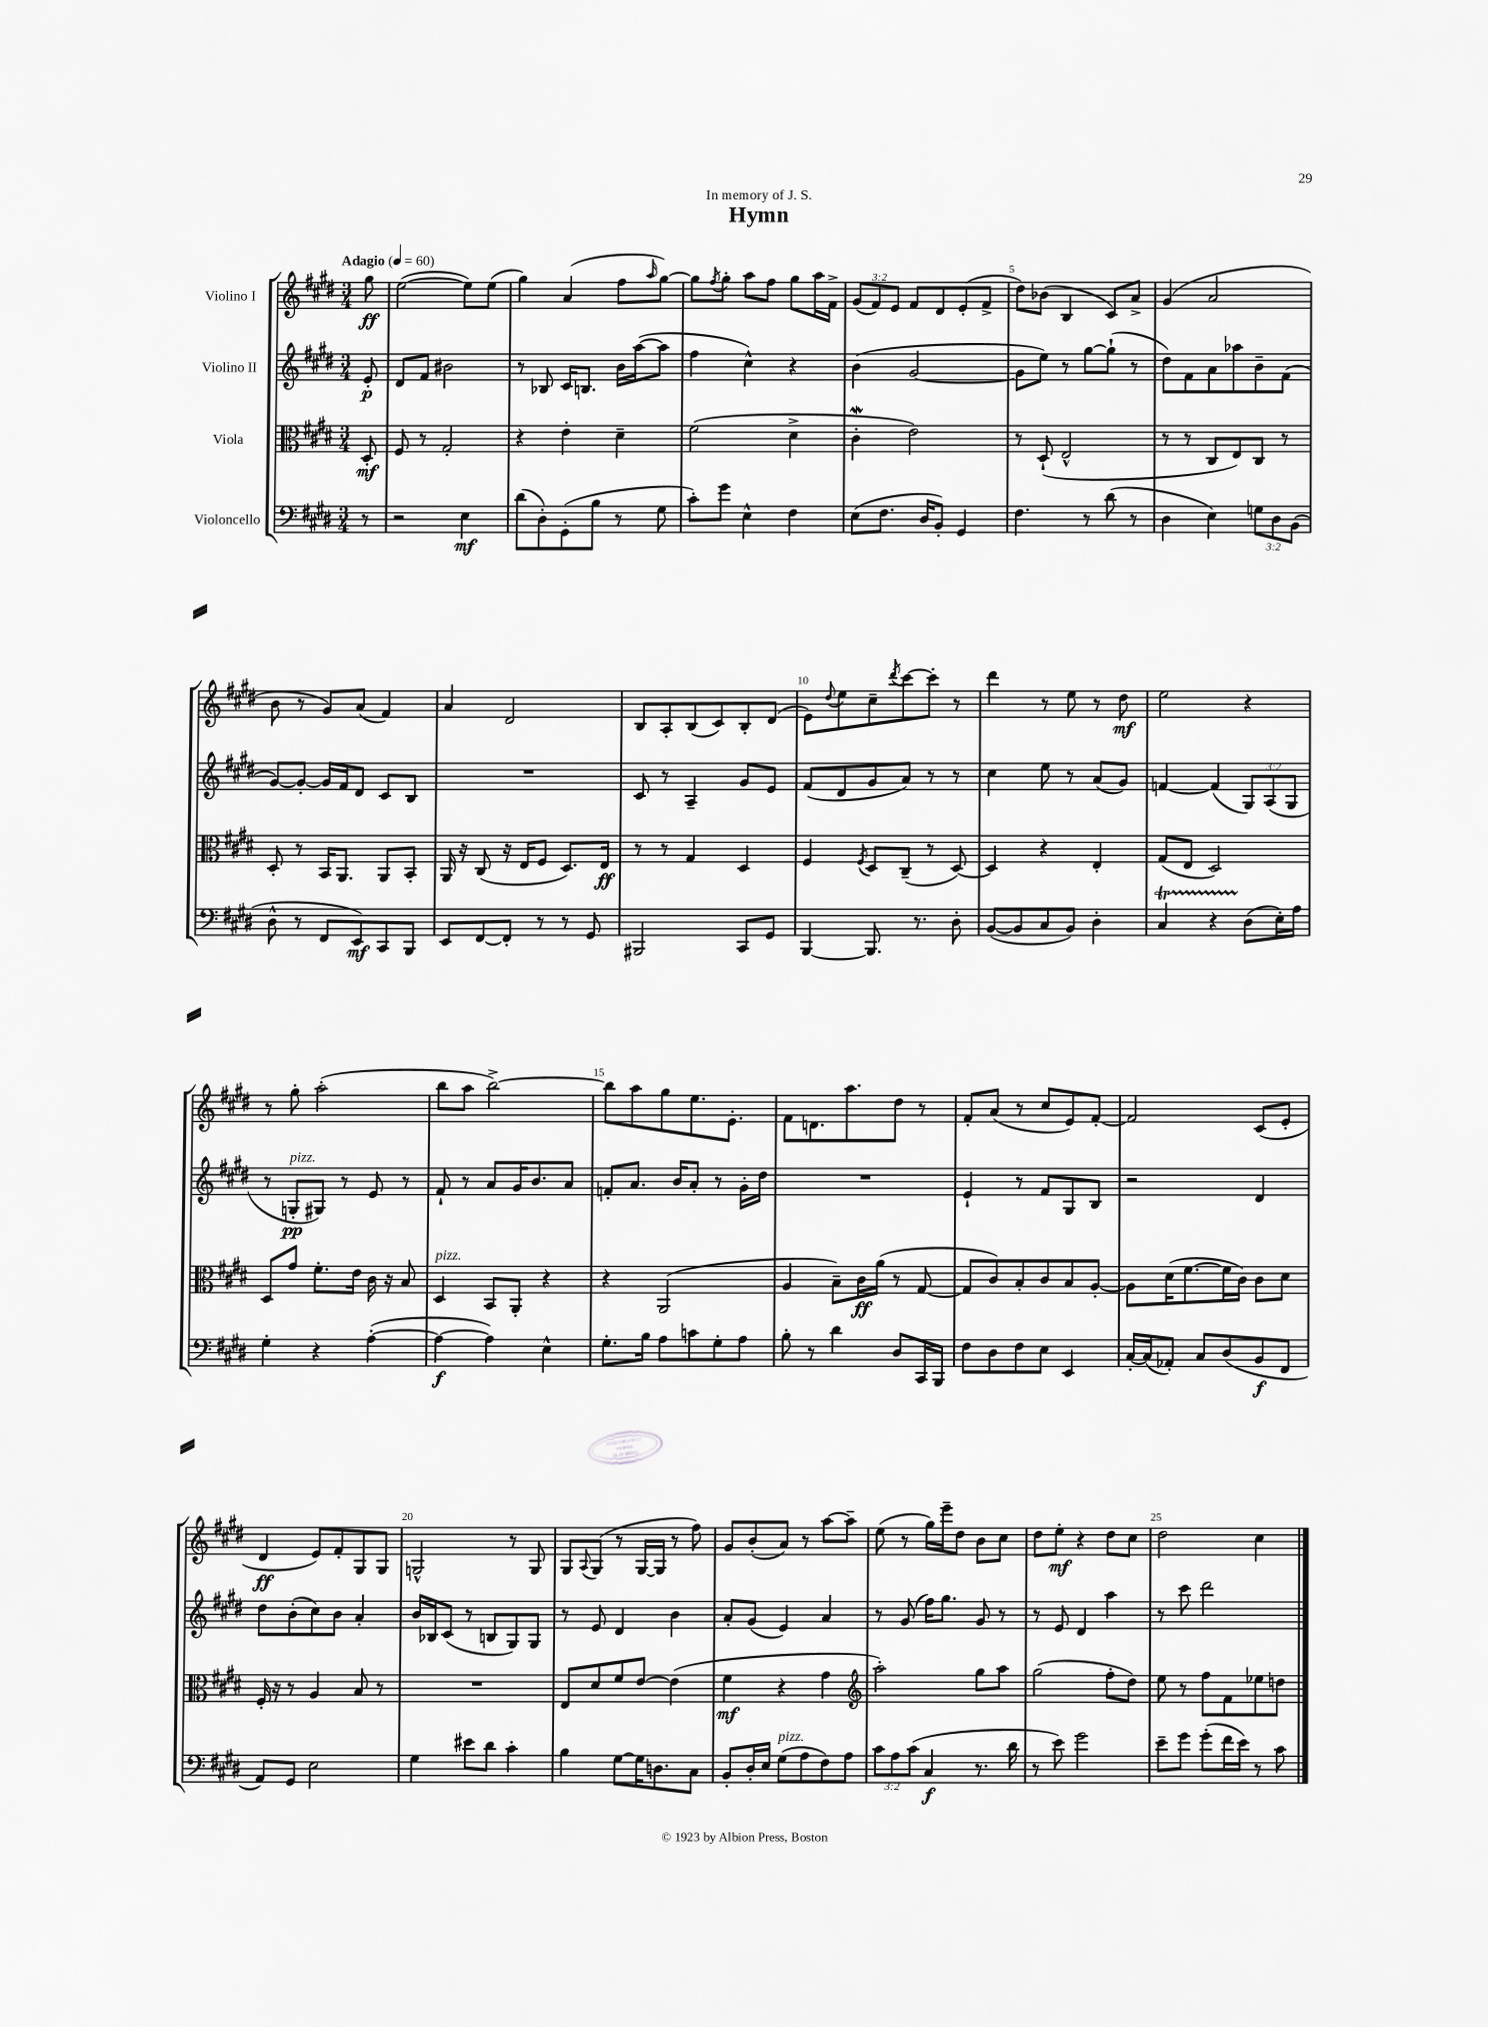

**kern	**kern	**kern	**kern
*staff4	*staff3	*staff2	*staff1
*clefF4	*clefC3	*clefG2	*clefG2
*k[f#c#g#d#]	*k[f#c#g#d#]	*k[f#c#g#d#]	*k[f#c#g#d#]
*M3/4	*M3/4	*M3/4	*M3/4
*MM60	*MM60	*MM60	*MM60
8r	8D#'/	8e'/	8gg#\
=	=	=	=
2r	8F#/	8d#/L	([2ee\
.	8r	8f#/J	.
.	2G#'/	2b#\	.
4E\	.	.	8ee\]L)
.	.	.	(8ee\J
=	=	=	=
(8d#\L	4r	8r	4gg#\)
8D#'\)	.	8B-/	.
(8GG#'\	4e'\	16c#/LK	(4a/
.	.	8.B/J	.
8B\J	.	.	.
8r	4d#~\	16b\LL	8ff#\L
.	.	([16aa\J	.
.	.	.	16qqaa/
8G#\	.	8aa\]J	[8gg#\J)
=	=	=	=
8c#'\L)	(2f#\	4ff#\	8gg#\]L
.	.	.	8qff#/
8g#\J	.	.	8gg#'\J
4E^^\	.	4cc#^^\)	8aa\L
.	.	.	8ff#\J
4F#\	4d#^\	4r	8gg#\L
.	.	.	16aa\L
.	.	.	16f#^\JJ
=	=	=	=
(8E\L	4c#'\	(4b\	(12g#/L
.	.	.	12f#/)
8.F#\J	.	.	.
.	.	.	12e/J
.	2e\)	[2g#/	8f#/L
16D#/LK	.	.	.
8BB'/J)	.	.	8d#/
4GG#/	.	.	(8e'/
.	.	.	8f#^/J
=	=	=	=
4.F#\	8r	8g#\]L	8dd#\L)
.	(8D#`/	8ee\J)	(8b-\J
.	2E^^/	8r	4B/
8r	.	[8gg#\L	.
(8d#\	.	(8gg#`\]J	8c#/L)
8r	.	8r	8a^/J
=	=	=	=
4D#\	8r	8dd#\L)	(4g#/
.	8r	8f#\	.
4E\)	8C#/L	8a\	2a/
.	8E/)	8aa-\	.
12G\L	8C#/J	8b~\	.
12D#\	.	.	.
.	8r	(8f#\J	.
(12BB\J	.	.	.
=	=	=	=
8D#^^\	8D#'/	[8g#/L)	8b\
8r	8r	8g#'/_J	8r
8FF#/L	16BB/LK	16g#/]LL	8g#/L)
.	8.AA/J	16f#/J	.
8EE/)	.	8d#/J	(8a/J
8CC#/	8AA/L	8c#/L	4f#/)
8BBB/J	8BB'/J	8B/J	.
=	=	=	=
8EE/L	16AA/	2.r	4a/
.	16r	.	.
[8FF#/	(8C#/	.	.
8FF#'/]J	16r	.	2d#/
.	16E/LK	.	.
8r	8F#/J	.	.
8r	8.D#/L)	.	.
8GG#/	.	.	.
.	16E/Jk	.	.
=	=	=	=
2BBB#/	8r	8c#/	8B/L
.	8r	8r	8A'/
.	4G#/	4A~/	(8B/
.	.	.	8c#/)
8CC#/L	4D#/	8g#/L	8B'/
8GG#/J	.	8e/J	(8d#/J
=	=	=	=
[4BBB/	4F#/	(8f#/L	8e\L)
.	.	.	8qqdd#/
.	.	8d#/	8ee\
.	8qF#/	.	.
8.BBB/]	8D#/L	8g#/	8cc#~\
.	.	.	8qddd#/
.	(8C#~/J	8a/J)	[8ccc#\
8.r	.	.	.
.	8r	8r	8ccc#'\]J
8D#'\	[8D#/)	8r	8r
=	=	=	=
([8BB/L	4D#/]	4cc#\	4ddd#\
8BB/]	.	.	.
8C#/	4r	8ee\	8r
8BB/J)	.	8r	8ee\
4D#'\	4E'/	(8a/L	8r
.	.	8g#/J)	8dd#\
=	=	=	=
4C#/	(8G#/L	[4f/	2ee\
.	8E/J	.	.
4r	2D#/)	(4f/]	.
(8D#\L	.	12G#/L)	4r
.	.	(12A/	.
16E'\L)	.	.	.
.	.	12G#/J	.
16A\JJ	.	.	.
=	=	=	=
4G#'\	8D#/L	8r	8r
.	8g#/J	8G'/L	8gg#'\
4r	8.f#'\L	8G#/J)	(2aa'\
.	.	8r	.
.	16e\Jk	.	.
([4A'\	16c#\	8e/	.
.	16r	.	.
.	8B/	8r	.
=	=	=	=
4A\_	4D#/	8f#`/	8bb\L
.	.	8r	8aa\J
4A\])	8BB/L	8a/L	[2bb^\)
.	8AA'/J	16g#/K	.
.	.	8.b/	.
4E^^\	4r	.	.
.	.	8a/J	.
=	=	=	=
8.G#'\L	4r	8f'/L	8bb\]L
.	.	8.a/J	8aa\
16B\Jk	.	.	.
8A\L	(2AA/	.	8gg#\
.	.	16b/LK	.
8c\	.	8a'/J	8.ee\
8G#'\	.	8r	.
.	.	.	8.e'\J
8A\J	.	16g#'\LL	.
.	.	16dd#\JJ	.
=	=	=	=
8B'\	4A/	2.r	8f#\L
8r	.	.	8.d\
4d#\	8B~\L)	.	.
.	.	.	8.aa\
.	16c#\L	.	.
.	(16a\JJ	.	.
8D#/L	8r	.	8dd#\J
16CC#/L	[8G#/	.	8r
16BBB/JJ	.	.	.
=	=	=	=
8F#\L	8G#/]L	4e`/	8f#'/L
8D#\	8c#/)	.	(8a/J
8F#\	8B'/	8r	8r
8E\J	8c#/	8f#/L	8cc#/L
4EE/	8B/	8G#/	8e/)
.	[8A'/J	8B/J	[8f#'/J
=	=	=	=
[16C#'/LL	8A\]L	2r	2f#/]
(16C#/]J	.	.	.
8AA-'/J)	(16d#\K	.	.
.	[8.f#\	.	.
8C#/L	.	.	.
(8D#/	16f#\]L	.	.
.	16c#\JJ)	.	.
8BB/	8c#\L	4d#/	(8c#/L
8FF#/J	8d#\J	.	8e'/J
=	=	=	=
8AA/L)	16F#'/	8dd#\L	4d#/
.	16r	.	.
8GG#/J	8r	(8b'\	.
2E\	4A/	8cc#\)	8e/L)
.	.	8b\J	8f#'/
.	8B/	4a'/	8G#/
.	8r	.	8G#/J
=	=	=	=
4G#\	2.r	16b/LL	2G^^/
.	.	16B-/J	.
.	.	(8c#/J	.
8e#\L	.	8r	.
8d#\J	.	8B/L	.
4c#'\	.	8G#/)	8r
.	.	8G#/J	8G/
=	=	=	=
4B\	8E/L	8r	8G#/L
.	.	.	8qqA/
.	8d#/	8e/	(8G#/J
[8G#\L	8f#/	4d#/	8r
16G#\]K	[8e/J	.	[16G#/LL
8.D\	.	.	16G#/]JJ
.	(4e\]	4b\	8r
8C#\J	.	.	8ff#\)
=	=	=	=
8BB'/L	4f#\	8a'/L	8g#/L
16D#'/L	.	(8g#/J	(8b'/
16E/JJ	.	.	.
(8G#\L	4r	4e/)	8a/J)
8A\	.	.	8r
8F#\)	4g#\	4a/	[8aa\L
8A\J	.	.	8aa~\]J
=	=	=	=
*	*clefG2	*	*
12c#\L	2aa'\)	8r	(8ee\
12A\	.	.	.
.	.	(8g#/	8r
(12c#\J	.	.	.
4C#/	.	16ff#\LK)	16gg#\LL)
.	.	8.gg#\J	16eee~\J
.	.	.	8dd#\J
8.r	8gg#\L	8g#/	8b\L
.	8aa\J	8r	8cc#\J
16d#\	.	.	.
=	=	=	=
8r	(2gg#\	8r	8dd#\L
8e\)	.	8e/	8ee'\J
2g#\	.	4d#/	4r
.	8ff#'\L	4aa\	8dd#\L
.	8dd#\J)	.	8cc#\J
=	=	=	=
8e~\L	8ee\	8r	2dd#\
8g#\J	8r	8ccc#\	.
(8g#'\L	8ff#\L	2ddd#\	.
16f#\L	8f#\	.	.
16e\JJ)	.	.	.
8r	8ee-\	.	4cc#\
8c#\	8dd\J	.	.
==	==	==	==
*-	*-	*-	*-
